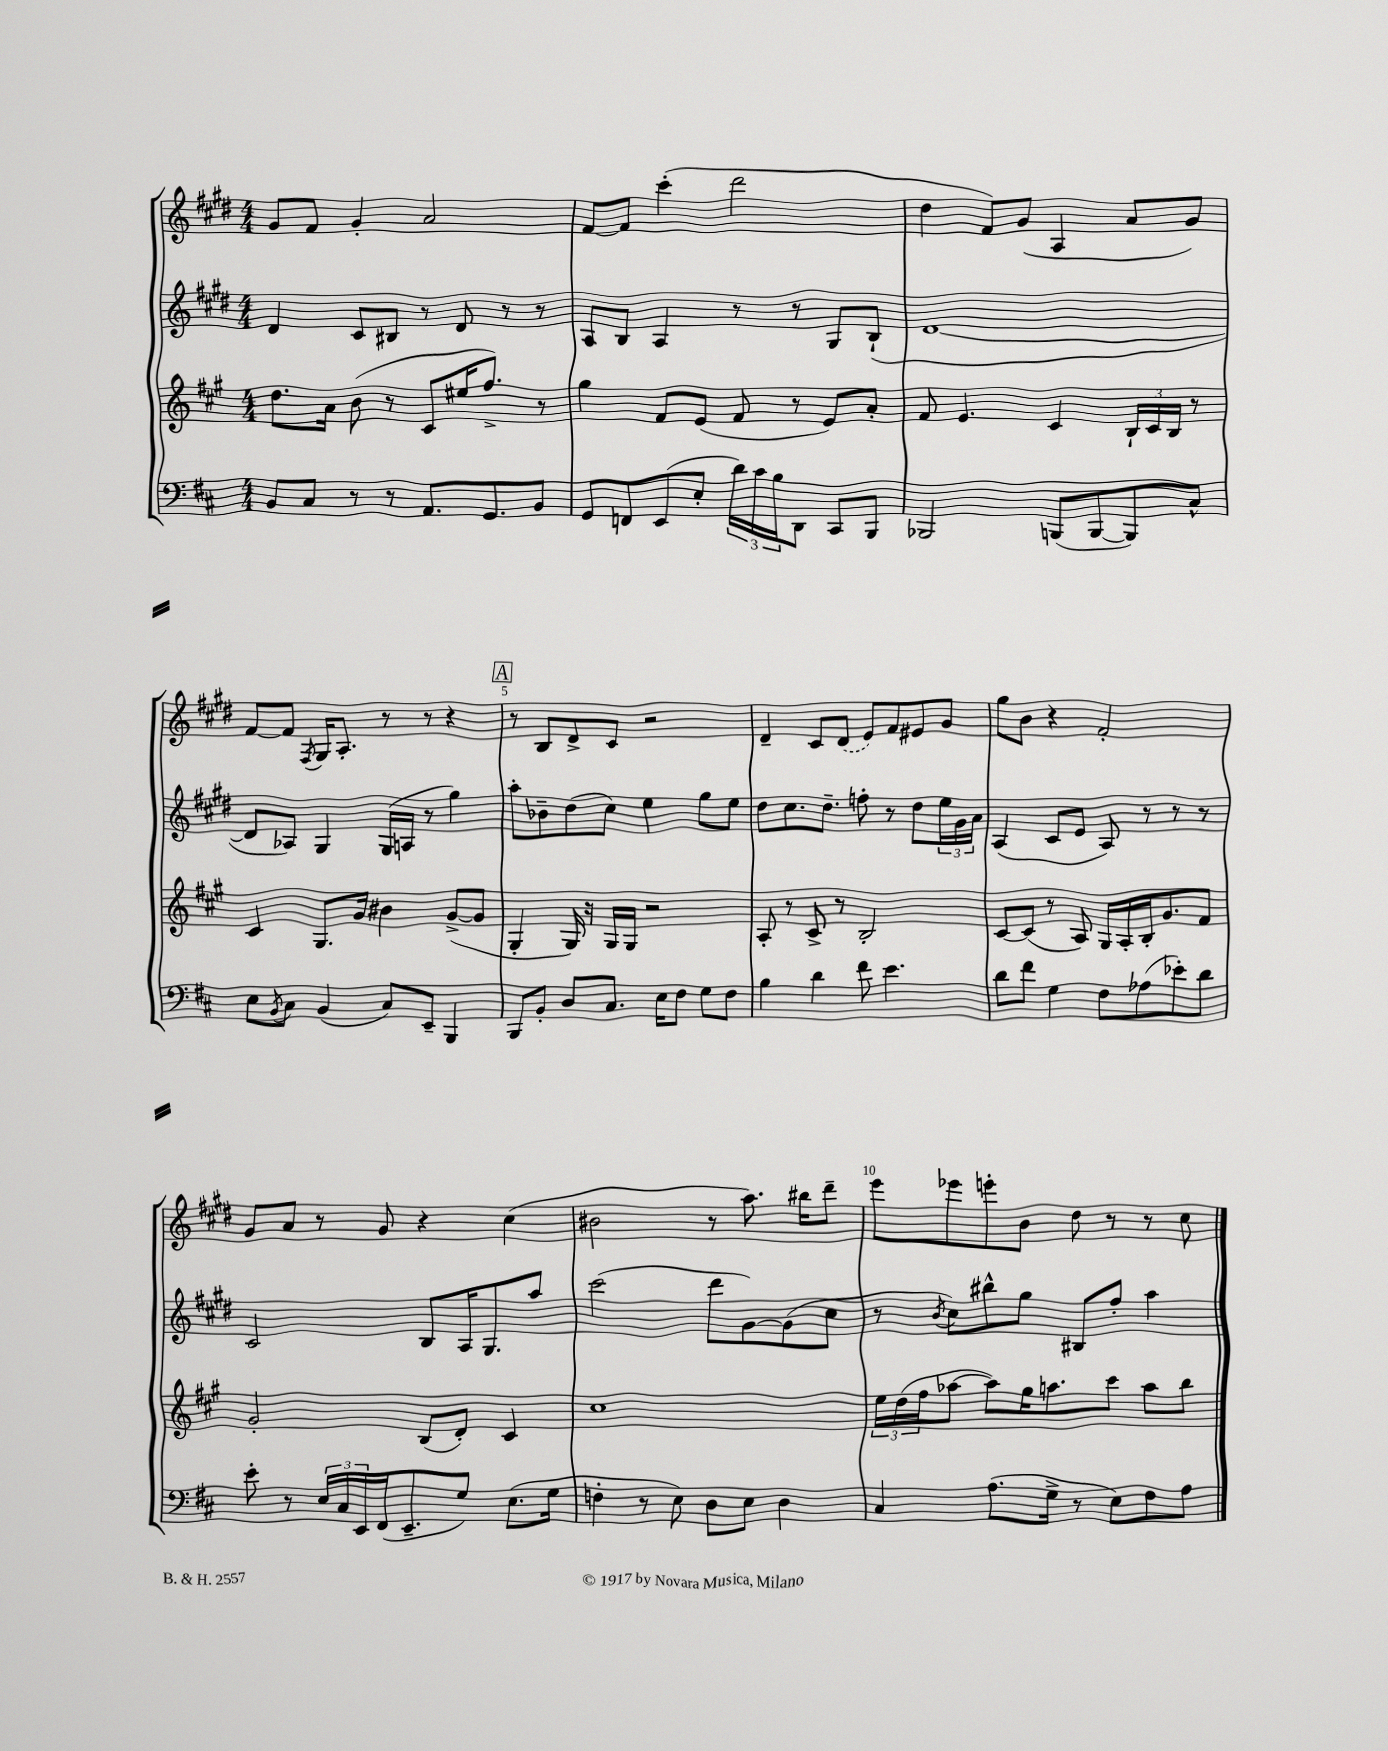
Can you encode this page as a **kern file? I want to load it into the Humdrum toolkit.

**kern	**kern	**kern	**kern
*staff4	*staff3	*staff2	*staff1
*clefF4	*clefG2	*clefG2	*clefG2
*k[f#c#]	*k[f#c#g#]	*k[f#c#g#d#]	*k[f#c#g#d#]
*M4/4	*M4/4	*M4/4	*M4/4
8BB	8.dd	4d#	8g#
8C#	.	.	8f#
.	16a	.	.
8r	(8b	8c#	4g#'
8r	8r	8B#	.
8.AA	8c#	8r	2a
.	16ee#	8d#	.
8.GG	8.ff#^)	.	.
.	.	8r	.
8BB	8r	8r	.
=	=	=	=
8GG	4gg#	8A	[8f#
8FF	.	8B	8f#]
(8EE	8f#	4A	(4ccc#'
8E'	(8e	.	.
24d)	8f#	8r	2ddd#
24c#	.	.	.
24B	.	.	.
8DD	8r	8r	.
8CC#	8e)	8G#	.
8BBB	8a'	(8B`	.
=	=	=	=
2BBB-	8f#	[1d#	4dd#
.	4.e	.	.
.	.	.	8f#)
.	.	.	(8g#
(8BBB	4c#	.	4A
[8BBB	.	.	.
8BBB])	24B`	.	8a
.	24c#	.	.
.	24B	.	.
8C#^^	8r	.	8g#)
=	=	=	=
8E	4c#	8d#]	[8f#
8qBB	.	.	.
8C#	.	8A-)	8f#]
.	.	.	8qF#
(4BB	8.G#	4G#	16G#
.	.	.	8.A'
.	16g#	.	.
8C#)	4b#	(16G#	8r
.	.	16A	.
8EE~	.	8r	8r
4BBB	([8g#^	4gg#)	4r
.	8g#]	.	.
=	=	=	=
8BBB	4G#'	8aa'	8r
8BB'	.	8b-~	8B
8D	16G#)	(8dd#	8d#^
.	16r	.	.
8.C#	16G#	8cc#)	8c#
.	16G#	.	.
.	2r	4ee	2r
16E	.	.	.
8F#	.	.	.
8G	.	8gg#	.
8F#	.	8ee	.
=	=	=	=
4B	8A'	8dd#	4d#~
.	8r	8.cc#	.
4d	8c#^	.	8c#
.	.	8.dd#~	.
.	8r	.	(8d#
8f#	2B'	8ff'	8e)
4.e	.	8r	8f#
.	.	8dd#	8e#
.	.	24ee	8g#
.	.	24g#	.
.	.	24a	.
=	=	=	=
8d	[8c#	(4A	8gg#
8f#	(8c#]	.	8b
4G	8r	8c#	4r
.	8A)	8e	.
8F#	16G#	8A)	2f#'
.	16A'	.	.
(8A-	16B'	8r	.
.	8.g#	.	.
8e-')	.	8r	.
8d	8f#	8r	.
=	=	=	=
8e'	2g#'	2c#	8g#
8r	.	.	8a
24E	.	.	8r
24C#	.	.	.
24EE	.	.	.
(16FF#	.	.	8g#
8.EE~	.	.	.
.	(8B	8B	4r
8G)	8d')	16A	.
.	.	8.G#	.
(8.E	4c#	.	(4cc#
.	.	8aa	.
16G	.	.	.
=	=	=	=
4F'	1cc#	(2ccc#	2b#
8r	.	.	.
8E)	.	.	.
8D	.	8ddd#	8r
8E	.	[8g#)	8.aa)
4D	.	(8g#]	.
.	.	.	16bb#
.	.	8cc#	8ddd#~
=	=	=	=
4C#	24ee	8r	8eee
.	(24dd	.	.
.	24ff#	.	.
.	.	8qb	.
.	[8aa-	8cc#)	8eee-
(8.A	8aa-])	8bb#^^	8eee'
.	16gg#	8gg#	8b
16G^	8.aa	.	.
8r	.	8B#	8dd#
8E)	8ccc#	8ff#'	8r
8F#	8aa	4aa	8r
8A	8bb	.	8cc#
==	==	==	==
*-	*-	*-	*-
